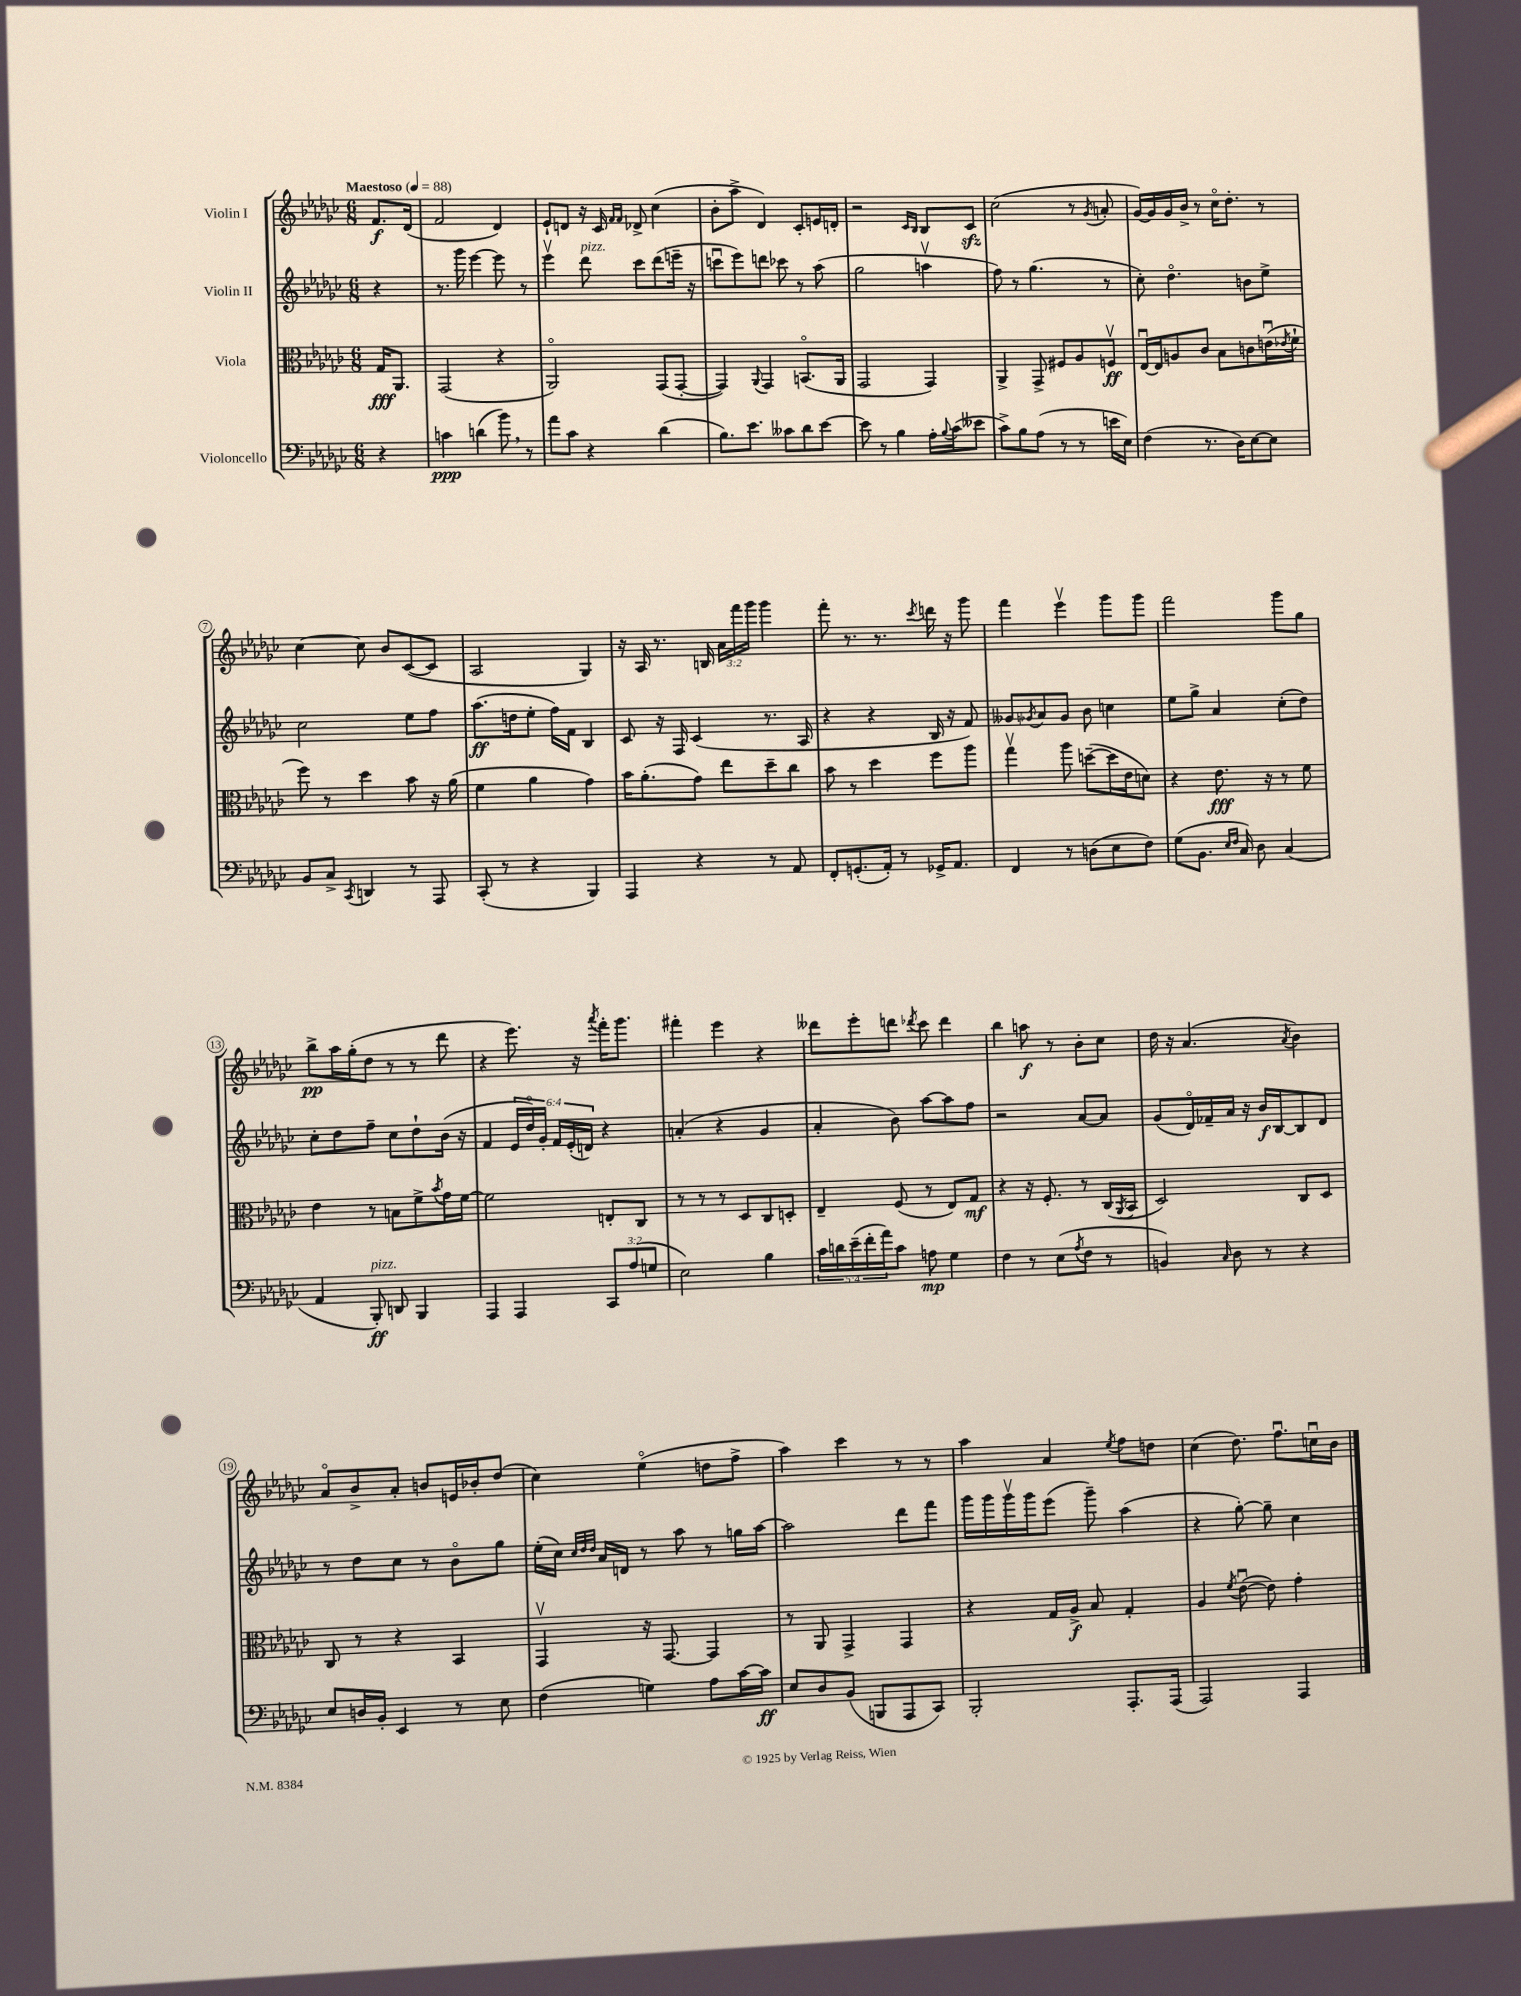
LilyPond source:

<<
\new StaffGroup <<
\new Staff = "s0" \with { instrumentName = "Violin I" } {
    \clef treble \key ges \major \numericTimeSignature \time 6/8 \override Staff.TupletNumber.text = #tuplet-number::calc-fraction-text \partial 4 \tempo "Maestoso" 4 = 88
    f'8.\f des'16( |
    f'2 des'4) |
    ees'8-! d'8 r16 ces'16 \grace { f'16 f'16 } des'8-> ces''4( |
    bes'8-. aes''8-> des'4) ces'8-. e'16 d'16-. |
    r2 \grace { ces'16 bes16 } bes8 ces'8\sfz |
    ces''2( r8 \acciaccatura { ges'8 } a'8-. |
    ges'16~) ges'16 ges'16 bes'16-> r8 ces''16\flageolet des''8.-. r8 |
    ces''4~ ces''8 bes'8 ces'8~( ces'8 |
    aes2 ges4) |
    r16 aes16 r8. b16 \tuplet 3/2 { aes'16 f'''16 ges'''16 } ges'''4 |
    f'''8-. r8. r8. \acciaccatura { ces'''8 } d'''16 r16 ges'''8 |
    f'''4 ees'''4\upbow ges'''8 ges'''8 |
    f'''2 ges'''8 ges''8 |
    bes''8->\pp aes''16 ges''16-.( des''8 r8 r8 des'''8 |
    r4 ees'''8.) r16 \acciaccatura { aes'''8 } f'''16-. ges'''8. |
    fis'''4-. ees'''4 r4 |
    deses'''8 ees'''8-. d'''8 \acciaccatura { des'''8 } ces'''8 des'''4 |
    bes''4 a''8\f r8 bes'8-. ces''8 |
    des''16 r16 aes'4.( \acciaccatura { aes'8 } bes'4) |
    aes'8\flageolet bes'8-> aes'8-. b'8 e'16 bes'16-. des''8( |
    ces''4) ees''4\flageolet( d''8 f''8-> |
    aes''4) ces'''4 r8 r8 |
    aes''4 aes'4 \acciaccatura { ees''8 } f''8 d''8 |
    ces''4( des''8.) f''8.\downbow c''16\downbow bes'16 \bar "|." |
}
\new Staff = "s1" \with { instrumentName = "Violin II" } {
    \clef treble \key ges \major \numericTimeSignature \time 6/8 \override Staff.TupletNumber.text = #tuplet-number::calc-fraction-text \partial 4
    r4 |
    r8. ges'''16 ees'''4~ ees'''8 r8 |
    ees'''4\upbow des'''8^\markup { \italic "pizz." } ces'''8 des'''8( e'''16-- r16 |
    c'''8\downbow ees'''8) d'''8 ces'''8 r8 aes''8( |
    ges''2 a''4\upbow |
    f''8) r8 ges''4.( r8 |
    ces''8-.) des''4.\flageolet b'8 ees''8-> |
    ces''2 ees''8 f''8 |
    aes''8.\ff( d''16 ees''8-. f''16) f'16 bes4 |
    ces'8 r16 f16 ces'4( r8. aes16 |
    r4 r4 bes16 r16 f'8) |
    geses'8 \acciaccatura { ges'8 } aes'8 ges'8 bes'8 c''4 |
    ees''8 ges''8-> aes'4 ces''8-.( des''8) |
    ces''8-. des''8 f''8-- ces''8 des''8-! bes'16( r16 |
    f'4 \tuplet 6/4 { ees'16 des''16\flageolet) ges'16-. f'16 ees'16-.( d'16) } r4 |
    a'4-.( r4 ges'4 |
    aes'4-. bes'8) aes''8~ aes''8 f''8 |
    r2 aes'8~ aes'8 |
    ges'8( des'16\flageolet) fes'16-- aes'16 r16 bes'16\f bes16~ bes8 des'8 |
    r8 des''8 ces''8 r8 bes'8\flageolet ges''8 |
    ees''16-.( ces''16) \grace { ces''32 des''32 des''32 } aes'16 d'16 r8 aes''8 r8 g''16 aes''16~ |
    aes''2 des'''8 f'''8 |
    ges'''16 ges'''16 ges'''16\upbow ges'''16 ees'''8( ges'''8--) aes''4( |
    r4 ges''8~-.) ges''8-- ces''4 \bar "|." |
}
\new Staff = "s2" \with { instrumentName = "Viola" } {
    \clef alto \key ges \major \numericTimeSignature \time 6/8 \partial 4
    ges16\fff aes,8. |
    ges,2( r4 |
    aes,2\flageolet) ges,8( ges,8~-. |
    ges,4) \appoggiatura { aes,8 } ges,4 b,8.\flageolet( aes,16 |
    ges,2 ges,4) |
    aes,4-> ges,8-> fis8 aes8 f8\upbow\ff |
    ees16~\downbow ees16 a8 ces'8 bes8 c'8 e'16\downbow( \acciaccatura { ees'8 } f'16-! |
    f''8) r8 des''4 bes'8 r16 aes'16( |
    f'4 aes'4 ges'4) |
    bes'16 aes'8.-.( ges'8) ees''8 des''8-- ces''8 |
    bes'8 r8 des''4 f''8 aes''8 |
    ges''4\upbow aes''8 d''8~--( d''16 ees'16 d'8) |
    r4 ees'8.\fff r16 r8 f'8 |
    ees'4 r8 b8 f'8-> \acciaccatura { bes'8 } ges'16 f'16~ |
    f'2 e8-. ces8 |
    r8 r8 r8 des8 ces8 d8-. |
    ees4-- f8( r8 ees8) ges8\mf |
    r4 r16 f8.-. r8 ces16( \acciaccatura { aes,8 } bes,16 |
    des2) ces8 des8 |
    ces8 r8 r4 bes,4 |
    ges,4\upbow r16 ges,8.~ ges,4 |
    r8 aes,8 ges,4-> ges,4 |
    r4 ges16 aes16->\f bes8 ges4-. |
    aes4 \acciaccatura { f'8 } ees'8~\downbow( ees'8) ges'4-. \bar "|." |
}
\new Staff = "s3" \with { instrumentName = "Violoncello" } {
    \clef bass \key ges \major \numericTimeSignature \time 6/8 \override Staff.TupletNumber.text = #tuplet-number::calc-fraction-text \partial 4
    r4 |
    c'4\ppp d'4( bes'8) \breathe r8 |
    aes'8 ces'8 r4 des'4( |
    bes8.) ees'8. ceses'8 des'8 ees'8~ |
    ees'8 r8 bes4 aes16-. \appoggiatura { bes8 } ces'16( eeses'8 |
    ces'8->) bes8 aes8( r8 r8 e'16 ees16) |
    f4( r8. des16) ees8~ ees8 |
    bes,8 ces8-> \acciaccatura { ces,8 } d,4 r8 aes,,8 |
    ces,8-.( r8 r4 bes,,4) |
    aes,,4 r4 r8 aes,8 |
    f,8-. g,8.-.( aes,16-.) r8 ges,16-> aes,8. |
    f,4 r8 d8( ees8 f8) |
    ges8( bes,8. \grace { ees16 f16 } ces16) des8 ces4( |
    aes,4 bes,,8-.\ff^\markup { \italic "pizz." }) d,8 bes,,4 |
    aes,,4 aes,,4 \tuplet 3/2 { ces,8 aes8( g8 } |
    ees2) bes4 |
    \tuplet 5/4 { ces'16 d'16 ees'16--( f'16-. aes'16) } ces'8 a8\mp ges4 |
    f4 r8 ees8( \acciaccatura { aes8 } f8 r8 |
    b,4) \grace { ces16 } des8 r8 r4 |
    ees8 d16 bes,16-. ees,4 r8 ees8 |
    f4( g4) aes8 ces'16~ ces'16\ff |
    ees8 des8 bes,8( b,,8 aes,,8 ces,8) |
    bes,,2-. aes,,8.-. aes,,16( |
    aes,,2) aes,,4 \bar "|." |
}
>>
>>
\layout { \context { \Score \override BarNumber.stencil = #(make-stencil-circler 0.1 0.3 ly:text-interface::print) } }
